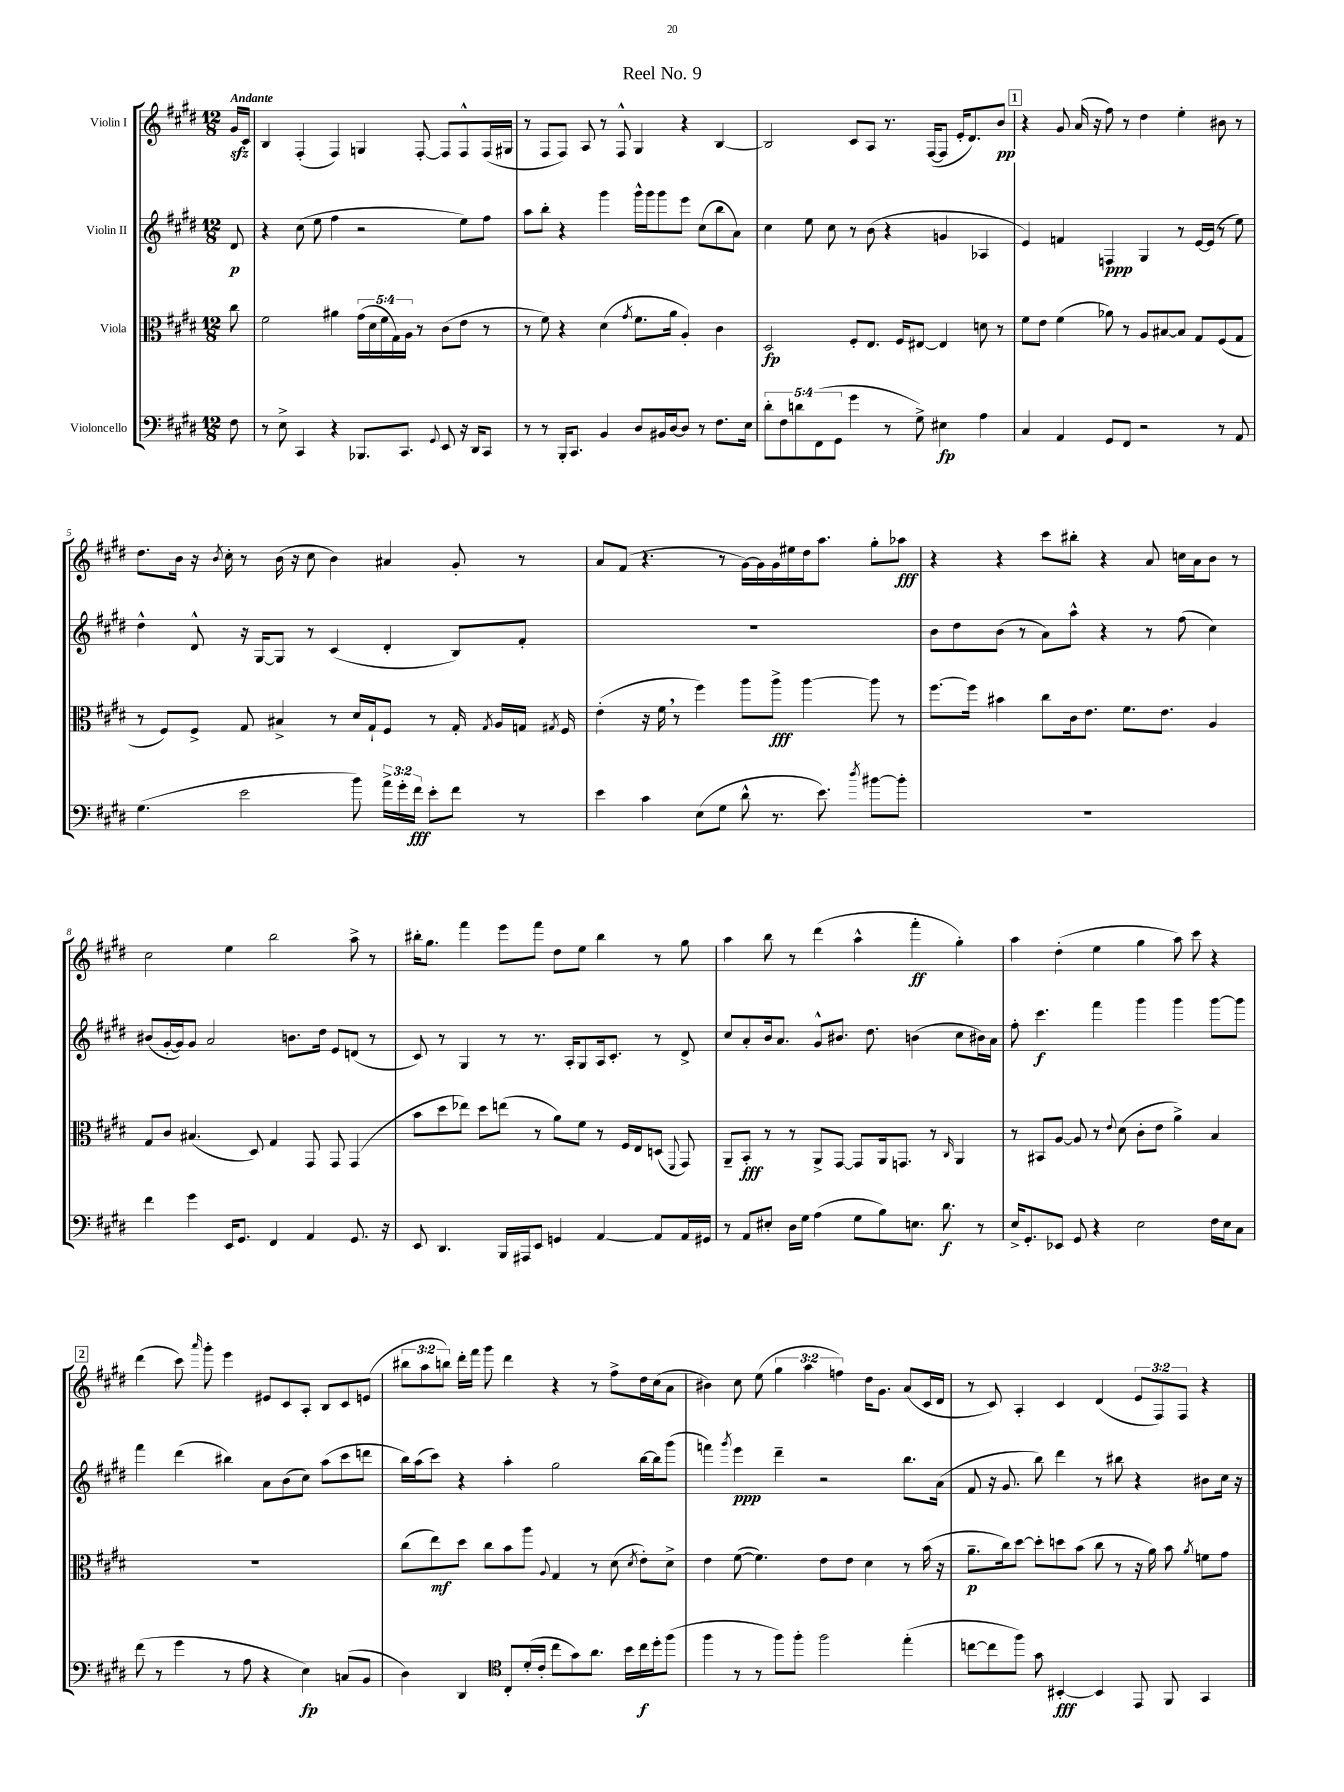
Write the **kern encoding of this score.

**kern	**dynam	**kern	**dynam	**kern	**dynam	**kern	**dynam
*part4	*part4	*part3	*part3	*part2	*part2	*part1	*part1
*staff4	*staff4	*staff3	*staff3	*staff2	*staff2	*staff1	*staff1
*I"Violoncello	*	*I"Viola	*	*I"Violin II	*	*I"Violin I	*
*clefF4	*	*clefC3	*	*clefG2	*	*clefG2	*
*k[f#c#g#d#]	*	*k[f#c#g#d#]	*	*k[f#c#g#d#]	*	*k[f#c#g#d#]	*
*M12/8	*	*M12/8	*	*M12/8	*	*M12/8	*
=	=	=	=	=	=	=	=
!	!	!	!	!	!	!LO:TX:a:B:t=Andante	!
8F#\	.	8cc#\	.	8d#/	p	16g#zz/LL	.
.	.	.	.	.	.	16c#/JJ	.
=1	=1	=1	=1	=1	=1	=1	=1
8r	.	2f#\	.	4r	.	4B/	.
8E^\	.	.	.	.	.	.	.
4CC#/	.	.	.	(8cc#\	.	(4F#'/	.
.	.	.	.	8ee\	.	.	.
4r	.	4a#X\	.	4ff#\	.	4F#/)	.
8.BBB-X/L	.	(20g#\LL	.	2r	.	4Gn/	.
.	.	20d#\	.	.	.	.	.
.	.	20f#\	.	.	.	.	.
.	.	20G#\)	.	.	.	.	.
8.CC#/J	.	.	.	.	.	.	.
.	.	20A\JJ	.	.	.	.	.
.	.	8r	.	.	.	[8F#'/	.
8qqGG#/	.	.	.	.	.	.	.
8EE/	.	(8c#\L	.	.	.	8F#/L]	.
16r	.	8e\J	.	8ee\L)	.	8F#^^/	.
16DD#/KL	.	.	.	.	.	.	.
8CC#/J	.	8r	.	8ff#\J	.	(16F#/L	.
.	.	.	.	.	.	16G#X/JJ	.
=2	=2	=2	=2	=2	=2	=2	=2
8r	.	8r	.	8aa\L	.	8r	.
8r	.	8f#\)	.	8bb'\J	.	8F#/L	.
16BBB'/KL	.	4r	.	4r	.	8F#/J)	.
8.CC#/J	.	.	.	.	.	.	.
.	.	.	.	.	.	8A/	.
4BB/	.	(4d#\	.	4ggg#\	.	8r	.
.	.	.	.	.	.	8F#^^/	.
.	.	8qg#/	.	.	.	.	.
8D#/L	.	8.f#\L	.	16ggg#^^\LL	.	4G#/	.
.	.	.	.	16ggg#\J	.	.	.
16BB#X/L	.	.	.	8ggg#\	.	.	.
[16D#/J	.	16a\Jk	.	.	.	.	.
8D#/J]	.	4A'/)	.	8eee\J	.	4r	.
8r	.	.	.	(8cc#\L	.	.	.
8.F#\L	.	4c#\	.	8bb\	.	[4B/	.
.	.	.	.	8a\J)	.	.	.
16E\Jk	.	.	.	.	.	.	.
=3	=3	=3	=3	=3	=3	=3	=3
10d#'\L	.	2D#/	fp	4cc#\	.	2B/]	.
10F#\	.	.	.	.	.	.	.
10dn\	.	.	.	.	.	.	.
.	.	.	.	8ee\	.	.	.
(10FF#\	.	.	.	.	.	.	.
.	.	.	.	8cc#\	.	.	.
10GG#\J	.	.	.	.	.	.	.
4g#\	.	8F#'/L	.	8r	.	8c#/L	.
.	.	8.E/J	.	(8b\	.	8A/J	.
8r	.	.	.	4r	.	8.r	.
.	.	16F#/KL	.	.	.	.	.
8G#^\)	.	[8E#X/J	.	.	.	.	.
.	.	.	.	.	.	([16F#/KL	.
4E#X\	fp	4E#/]	.	4gn/	.	8F#/J]	.
.	.	.	.	.	.	16e'/KL	.
.	.	.	.	.	.	8.d#/)	.
4A\	.	8dn\	.	4A-X/	.	.	.
.	.	8r	.	.	.	8b/J	pp
!!LO:REH:place=s1:t=1
=4	=4	=4	=4	=4	=4	=4	=4
4C#/	.	8f#\L	.	4e/)	.	4r	.
.	.	8e\J	.	.	.	.	.
4AA/	.	(4f#\	.	4fn/	.	8g#/	.
.	.	.	.	.	.	(16a/	.
.	.	.	.	.	.	16r	.
8GG#/L	.	8a-X\)	.	4Fn/	ppp	8ff#\)	.
8FF#/J	.	8r	.	.	.	8r	.
2r	.	8A/L	.	4G#/	.	4dd#\	.
.	.	[8B#X/	.	.	.	.	.
.	.	8B#/J]	.	8r	.	4ee'\	.
.	.	8G#/L	.	[16e/LL	.	.	.
.	.	.	.	(16e/JJ]	.	.	.
8r	.	(8F#/	.	8r	.	8b#X\	.
8AA/	.	8G#/J	.	8ee\)	.	8r	.
!!LO:LB:g=z
=5	=5	=5	=5	=5	=5	=5	=5
(4.G#\	.	8r	.	4dd#^^\	.	8.dd#\L	.
.	.	8F#/L)	.	.	.	.	.
.	.	.	.	.	.	16b\Jk	.
.	.	8F#^/J	.	8d#^^/	.	16r	.
.	.	.	.	.	.	8qb/	.
.	.	.	.	.	.	16cc#'\	.
2e\	.	8G#/	.	16r	.	8r	.
.	.	.	.	[16G#/KL	.	.	.
.	.	4B#X^/	.	8G#/J]	.	(16b\	.
.	.	.	.	.	.	16r	.
.	.	.	.	8r	.	8cc#\	.
.	.	8r	.	(4c#/	.	4b\)	.
8b\)	.	16d#/LL	.	.	.	.	.
.	.	16G#`/J	.	.	.	.	.
24a^\LL	.	8F#/J	.	4d#'/	.	4a#X/	.
24g#'\	.	.	.	.	.	.	.
24f#\JJ	fff	.	.	.	.	.	.
8e'\L	.	8r	.	.	.	.	.
8f#\J	.	16G#'/	.	8B/L)	.	8g#'/	.
.	.	8qG#/	.	.	.	.	.
.	.	16A/LL	.	.	.	.	.
8r	.	16Gn/JJ	.	8f#'/J	.	8r	.
.	.	8qG#X/	.	.	.	.	.
.	.	16F#/	.	.	.	.	.
=6	=6	=6	=6	=6	=6	=6	=6
4e\	.	(4e'\	.	1.r	.	8a/L	.
.	.	.	.	.	.	(8f#/J	.
4c#\	.	16r	.	.	.	4.r	.
.	.	16f#,\	.	.	.	.	.
.	.	8r	.	.	.	.	.
(8E\L	.	4ff#\)	.	.	.	.	.
8G#\J	.	.	.	.	.	8r	.
8d#^^\	.	8aa\L	.	.	.	[16g#\LL)	.
.	.	.	.	.	.	16g#\]	.
8.r	.	8aa^\J	fff	.	.	16g#\	.
.	.	.	.	.	.	16ee#X\	.
.	.	[4aa\	.	.	.	16dd#\J	.
8.e\)	.	.	.	.	.	8.aa\J	.
8qdd#/	.	.	.	.	.	.	.
[8b#X\L	.	8aa\]	.	.	.	8gg#'\L	.
8b#'\J]	.	8r	.	.	.	8aa-X\J	fff
=7	=7	=7	=7	=7	=7	=7	=7
1.r	.	[8.ff#\L	.	8b\L	.	4r	.
.	.	.	.	8dd#\	.	.	.
.	.	16ff#\Jk]	.	.	.	.	.
.	.	4b#X\	.	(8b\J	.	4r	.
.	.	.	.	8r	.	.	.
.	.	8cc#\L	.	8a\L)	.	8ccc#\L	.
.	.	16c#\k	.	8aa^^\J	.	8bb#X'\J	.
.	.	8.e\J	.	.	.	.	.
.	.	.	.	4r	.	4r	.
.	.	8.f#\L	.	.	.	.	.
.	.	.	.	8r	.	8a/	.
.	.	8.e\J	.	.	.	.	.
.	.	.	.	(8ff#\	.	16ccn\LL	.
.	.	.	.	.	.	16a\J	.
.	.	4A/	.	4cc#\)	.	8b\J	.
.	.	.	.	.	.	8r	.
!!LO:LB:g=z
=8	=8	=8	=8	=8	=8	=8	=8
4f#\	.	8G#/L	.	(8b#X/L	.	2cc#\	.
.	.	8c#/J	.	[16g#'/L	.	.	.
.	.	.	.	16g#/J])	.	.	.
4g#\	.	(4.B#X/	.	8g#/J	.	.	.
.	.	.	.	2a/	.	.	.
16EE/KL	.	.	.	.	.	4ee\	.
8.GG#/J	.	.	.	.	.	.	.
.	.	8D#/)	.	.	.	.	.
4FF#/	.	4G#/	.	.	.	2bb\	.
.	.	.	.	8.bn\L	.	.	.
4AA/	.	8GG#/	.	.	.	.	.
.	.	.	.	16dd#\Jk	.	.	.
.	.	8GG#/	.	8e/L	.	.	.
8.GG#/	.	(4GG#/	.	(8dn/J	.	8aa^\	.
.	.	.	.	8r	.	8r	.
16r	.	.	.	.	.	.	.
=9	=9	=9	=9	=9	=9	=9	=9
8EE/	.	8b\L	.	8c#/)	.	16bb#X'\KL	.
.	.	.	.	.	.	8.gg#\J	.
4.DD#/	.	8dd#\	.	8r	.	.	.
.	.	8ee-X\J)	.	4G#/	.	4fff#\	.
.	.	8dd#\L	.	.	.	.	.
16BBB/LL	.	(8een\J	.	8r	.	8eee\L	.
16AAA#X/J	.	.	.	.	.	.	.
8EE/J	.	8r	.	8.r	.	8fff#\J	.
4GGn/	.	8a\L)	.	.	.	8dd#\L	.
.	.	.	.	16A'/KL	.	.	.
.	.	8f#\J	.	8G#/	.	8ee\J	.
[4AA/	.	8r	.	16A/k	.	4bb#\	.
.	.	.	.	8.c#'/J	.	.	.
.	.	16F#/LL	.	.	.	.	.
.	.	16E/J	.	.	.	.	.
8AA/L]	.	(8Dn/J	.	8r	.	8r	.
.	.	8qqFF#/	.	.	.	.	.
16AA/L	.	8GG#/)	.	8d#^/	.	8gg#\	.
16GG#X/JJ	.	.	.	.	.	.	.
=10	=10	=10	=10	=10	=10	=10	=10
8r	.	8AA~/L	.	8cc#/L	.	4aa\	.
8AA/L	.	8BB'/J	fff	8a'/	.	.	.
8E#X'/J	.	8r	.	16b/k	.	8bb\	.
.	.	.	.	8.a/J	.	.	.
16D#\LL	.	8r	.	.	.	8r	.
16G#\JJ	.	.	.	.	.	.	.
(4A\	.	8AA^/L	.	8g#^^/L	.	(4ddd#\	.
.	.	[8GG#/J	.	8.b#X/J	.	.	.
8G#\L	.	8GG#/L]	.	.	.	4aa^^\	.
.	.	.	.	8.dd#\	.	.	.
8B\)	.	16AA/k	.	.	.	.	.
.	.	8.GGn/J	.	.	.	.	.
8.En\J	.	.	.	(4bn\	.	4fff#'\	ff
.	.	8r	.	.	.	.	.
8.d#\	f	.	.	.	.	.	.
.	.	16qqC#/	.	.	.	.	.
.	.	4AA/	.	8cc#\L	.	4gg#'\)	.
8r	.	.	.	16b#X\L)	.	.	.
.	.	.	.	16a\JJ	.	.	.
=11	=11	=11	=11	=11	=11	=11	=11
16E^/KL	.	8r	.	8ff#'\	.	4aa\	.
8.GG#'/	.	.	.	.	.	.	.
.	.	8BB#X/L	.	4.ccc#\	f	.	.
8EE-X/J	.	[8A/J	.	.	.	(4dd#'\	.
8GG#/	.	8A/]	.	.	.	.	.
4r	.	8r	.	4fff#\	.	4ee\	.
.	.	8qqe/	.	.	.	.	.
.	.	(8d#\	.	.	.	.	.
2E\	.	8c#'\L	.	4ggg#\	.	4gg#\	.
.	.	8e\J	.	.	.	.	.
.	.	4a^\)	.	4ggg#\	.	8aa\)	.
.	.	.	.	.	.	8ccc#\	.
16F#\LL	.	4B/	.	[8ggg#\L	.	4r	.
16E\J	.	.	.	.	.	.	.
8C#\J	.	.	.	8ggg#\J]	.	.	.
!!LO:LB:g=z
!!LO:REH:place=s1:t=2
=12	=12	=12	=12	=12	=12	=12	=12
(8f#\	.	1.r	.	4fff#\	.	(4ddd#\	.
8r	.	.	.	.	.	.	.
4g#\	.	.	.	(4ddd#\	.	8ccc#\)	.
.	.	.	.	.	.	16qqaaa/	.
.	.	.	.	.	.	8ggg#'\	.
8r	.	.	.	4bb#X\)	.	4eee\	.
8A\	.	.	.	.	.	.	.
4r	.	.	.	8a\L	.	8e#X/L	.
.	.	.	.	(8b\	.	8c#/	.
4E\)	fp	.	.	8cc#\J)	.	8A'/J	.
.	.	.	.	(8aa\L	.	8B/L	.
(8Cn/L	.	.	.	8ccc#\	.	8c#/	.
8BB/J	.	.	.	8dddn\J	.	(8en/J	.
=13	=13	=13	=13	=13	=13	=13	=13
4D#\)	.	(8cc#\L	.	16bb\LL)	.	12bb#X\L	.
.	.	.	.	(16aa\J	.	.	.
.	.	.	.	.	.	12aa\	.
.	.	8ee\)	mf	8ccc#\J)	.	.	.
.	.	.	.	.	.	12bbn\J)	.
4DD#/	.	8dd#\J	.	4r	.	16ddd#'\LL	.
.	.	.	.	.	.	16fff#\JJ	.
.	.	8cc#\L	.	.	.	8ggg#\	.
*clefC4	*	*	*	*	*	*	*
8C#'/L	.	8b\	.	4aa'\	.	4ddd#\	.
(16d#'/L	.	8aa\J	.	.	.	.	.
16c#'/JJ	.	.	.	.	.	.	.
.	.	8qqA/	.	.	.	.	.
8cc#\L	.	4G#/	.	2gg#\	.	4r	.
8g#\)	.	.	.	.	.	.	.
8.a\J	.	8r	.	.	.	8r	.
.	.	(8d#\	.	.	.	8ff#^\L	.
16b\LL	.	.	.	.	.	.	.
.	.	8qd#/	.	.	.	.	.
16cc#\	f	8e'\L)	.	[16bb\LL	.	16dd#\L	.
16dd#'\J	.	.	.	16bb\J]	.	(16cc#\J	.
(8ff#\J	.	8d#^\J	.	(8ggg#\J	.	8a\J	.
=14	=14	=14	=14	=14	=14	=14	=14
4ff#\	.	4e\	.	4fffn\)	.	4b#X\)	.
.	.	.	.	8qggg#/	.	.	.
8r	.	([8f#\	.	4eee\	ppp	8cc#\	.
8r	.	4.f#\])	.	.	.	(8ee\	.
8ff#\L)	.	.	.	4ddd#~\	.	6gg#\	.
8ff#'\J	.	.	.	.	.	.	.
.	.	.	.	.	.	6aa\	.
2ff#\	.	8e\L	.	2r	.	.	.
.	.	.	.	.	.	6ffn\)	.
.	.	8e\J	.	.	.	.	.
.	.	4d#\	.	.	.	16dd#\KL	.
.	.	.	.	.	.	8.g#\J	.
(4ee'\	.	8r	.	8.bb\L	.	(8a/L	.
.	.	(16b\	.	.	.	16c#/L	.
.	.	16r	.	(16a\Jk	.	16d#/JJ	.
=15	=15	=15	=15	=15	=15	=15	=15
[8ccn\L	.	8.a~\L	p	8f#/	.	8r	.
8cc\]	.	.	.	16r	.	8c#/)	.
.	.	16cc#\k)	.	8.g#/	.	.	.
8ff#\J)	.	[8dd#\J	.	.	.	4A'/	.
8g#\	.	8dd#'\L]	.	8bb\)	.	.	.
[4BB#X'/	fff	8ddn\	.	4ddd#\	.	4c#/	.
.	.	(8b\J	.	.	.	.	.
4BB#/]	.	8cc#\	.	8r	.	(4d#/	.
.	.	8r	.	8bb#X\	.	.	.
8EE/	.	16r	.	4r	.	12e/L	.
.	.	16a\)	.	.	.	.	.
.	.	.	.	.	.	12F#/)	.
8FF#/	.	8b\	.	.	.	.	.
.	.	.	.	.	.	12F#/J	.
.	.	8qa/	.	.	.	.	.
4GG#/	.	8fn\L	.	8b#X\L	.	4r	.
.	.	8g#\J	.	16cc#\Jk	.	.	.
.	.	.	.	16r	.	.	.
==	==	==	==	==	==	==	==
*-	*-	*-	*-	*-	*-	*-	*-
